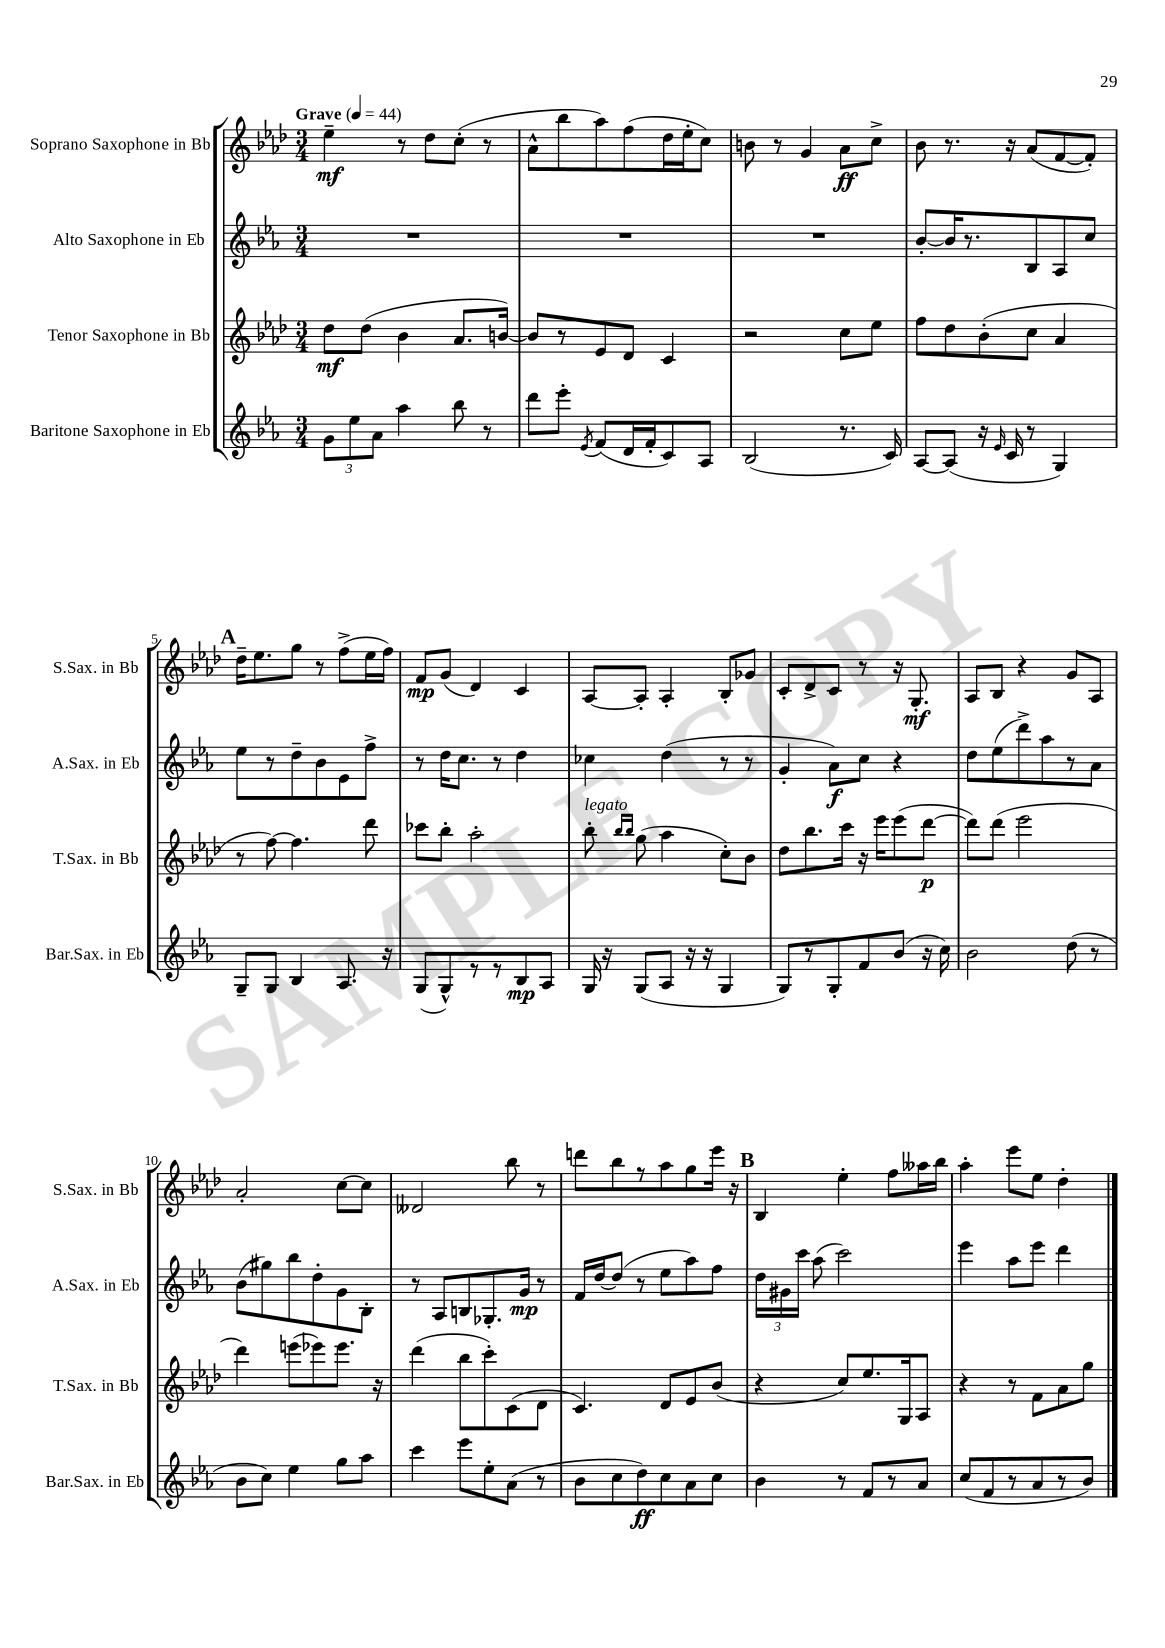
<<
\new StaffGroup <<
\new Staff = "s0" \with { instrumentName = "Soprano Saxophone in Bb" shortInstrumentName = "S.Sax. in Bb" } {
    \clef treble \key aes \major \numericTimeSignature \time 3/4 \tempo "Grave" 4 = 44
    \autoBeamOff ees''4--\mf r8 des''8[ c''8]-.( r8 |
    aes'8[-^ bes''8 aes''8) f''8( des''16 ees''16-. c''8]) |
    b'8 r8 g'4 aes'8[\ff c''8]-> |
    bes'8 r8. r16 aes'8[( f'8~ f'8]-.) |
    \mark \markup { \bold "A" } des''16[-- ees''8. g''8] r8 f''8[->( ees''16 f''16]) |
    f'8[\mp g'8]( des'4) c'4 |
    aes8[~ aes8]-. aes4-. bes8[-. ges'8] |
    c'8[-. des'8-> c'8] r8 r16 g8.-.\mf |
    aes8[ bes8] r4 g'8[ aes8] |
    aes'2-. c''8[~ c''8] |
    deses'2 bes''8 r8 |
    d'''8[ bes''8 r8 aes''8 g''8 ees'''16] r16 |
    \mark \markup { \bold "B" } bes4 ees''4-. f''8[ aeses''16 bes''16] |
    aes''4-. ees'''8[ ees''8] des''4-. \bar "|." |
}
\new Staff = "s1" \with { instrumentName = "Alto Saxophone in Eb" shortInstrumentName = "A.Sax. in Eb" } {
    \clef treble \key ees \major \numericTimeSignature \time 3/4
    \autoBeamOff R2. |
    R2. |
    R2. |
    bes'8[~-. bes'16 r8. bes8 aes8 c''8] |
    \mark \markup { \bold "A" } ees''8[ r8 d''8-- bes'8 ees'8 f''8]-> |
    r8 d''16[ c''8.] r8 d''4 |
    ces''4 d''4( r8 r8 |
    g'4-. aes'8[\f) c''8] r4 |
    d''8[ ees''8( d'''8->) aes''8 r8 aes'8] |
    bes'8[( gis''8) bes''8 d''8-. g'8 bes8]-. |
    r8 aes8[ b8 ges8.-. g'16]\mp r8 |
    f'16[ d''16~ d''8]( r8 ees''8[ aes''8) f''8] |
    \mark \markup { \bold "B" } \tuplet 3/2 { d''16[ gis'16 c'''16] } aes''8( c'''2) |
    ees'''4 aes''8[ ees'''8] d'''4 \bar "|." |
}
\new Staff = "s2" \with { instrumentName = "Tenor Saxophone in Bb" shortInstrumentName = "T.Sax. in Bb" } {
    \clef treble \key aes \major \numericTimeSignature \time 3/4
    \autoBeamOff des''8[\mf des''8]( bes'4 aes'8.[ b'16]~) |
    b'8[ r8 ees'8 des'8] c'4 |
    r2 c''8[ ees''8] |
    f''8[ des''8 bes'8-.( c''8] aes'4 |
    \mark \markup { \bold "A" } r8 f''8~) f''4. des'''8 |
    ces'''8[ bes''8]-. aes''2-. |
    bes''8-.^\markup { \italic "legato" } \grace { bes''16[ bes''16] } g''8( aes''4 c''8[-.) bes'8] |
    des''8[ bes''8. c'''16] r16 ees'''16[ ees'''8( des'''8]~\p |
    des'''8[) des'''8]( ees'''2 |
    des'''4) e'''8[( ees'''8) ees'''8.] r16 |
    des'''4( bes''8[ c'''8-.) c'8( des'8] |
    c'4.) des'8[ ees'8 bes'8]( |
    \mark \markup { \bold "B" } r4 c''8[) ees''8. g16 aes8] |
    r4 r8 f'8[ aes'8 g''8] \bar "|." |
}
\new Staff = "s3" \with { instrumentName = "Baritone Saxophone in Eb" shortInstrumentName = "Bar.Sax. in Eb" } {
    \clef treble \key ees \major \numericTimeSignature \time 3/4
    \autoBeamOff \tuplet 3/2 { g'8[ ees''8 aes'8] } aes''4 bes''8 r8 |
    d'''8[ ees'''8]-. \acciaccatura { ees'8 } f'8[( d'16 f'16-. c'8) aes8] |
    bes2( r8. c'16) |
    aes8[~ aes8]( r16 \grace { ees'16 } c'16 r8 g4) |
    \mark \markup { \bold "A" } g8[-- g8] bes4 aes8. r16 |
    g8[( g8-^) r8 r8 bes8\mp aes8] |
    g16 r16 g8[( aes8] r16 r16 g4 |
    g8[) r8 g8-. f'8 bes'8]( r16 c''16) |
    bes'2 d''8( r8 |
    bes'8[ c''8]) ees''4 g''8[ aes''8] |
    c'''4 ees'''8[ ees''8-. aes'8]( r8 |
    bes'8[ c''8 d''8\ff) c''8 aes'8 c''8] |
    \mark \markup { \bold "B" } bes'4 r8 f'8[ r8 aes'8] |
    c''8[( f'8 r8 aes'8 r8 bes'8]) \bar "|." |
}
>>
>>
